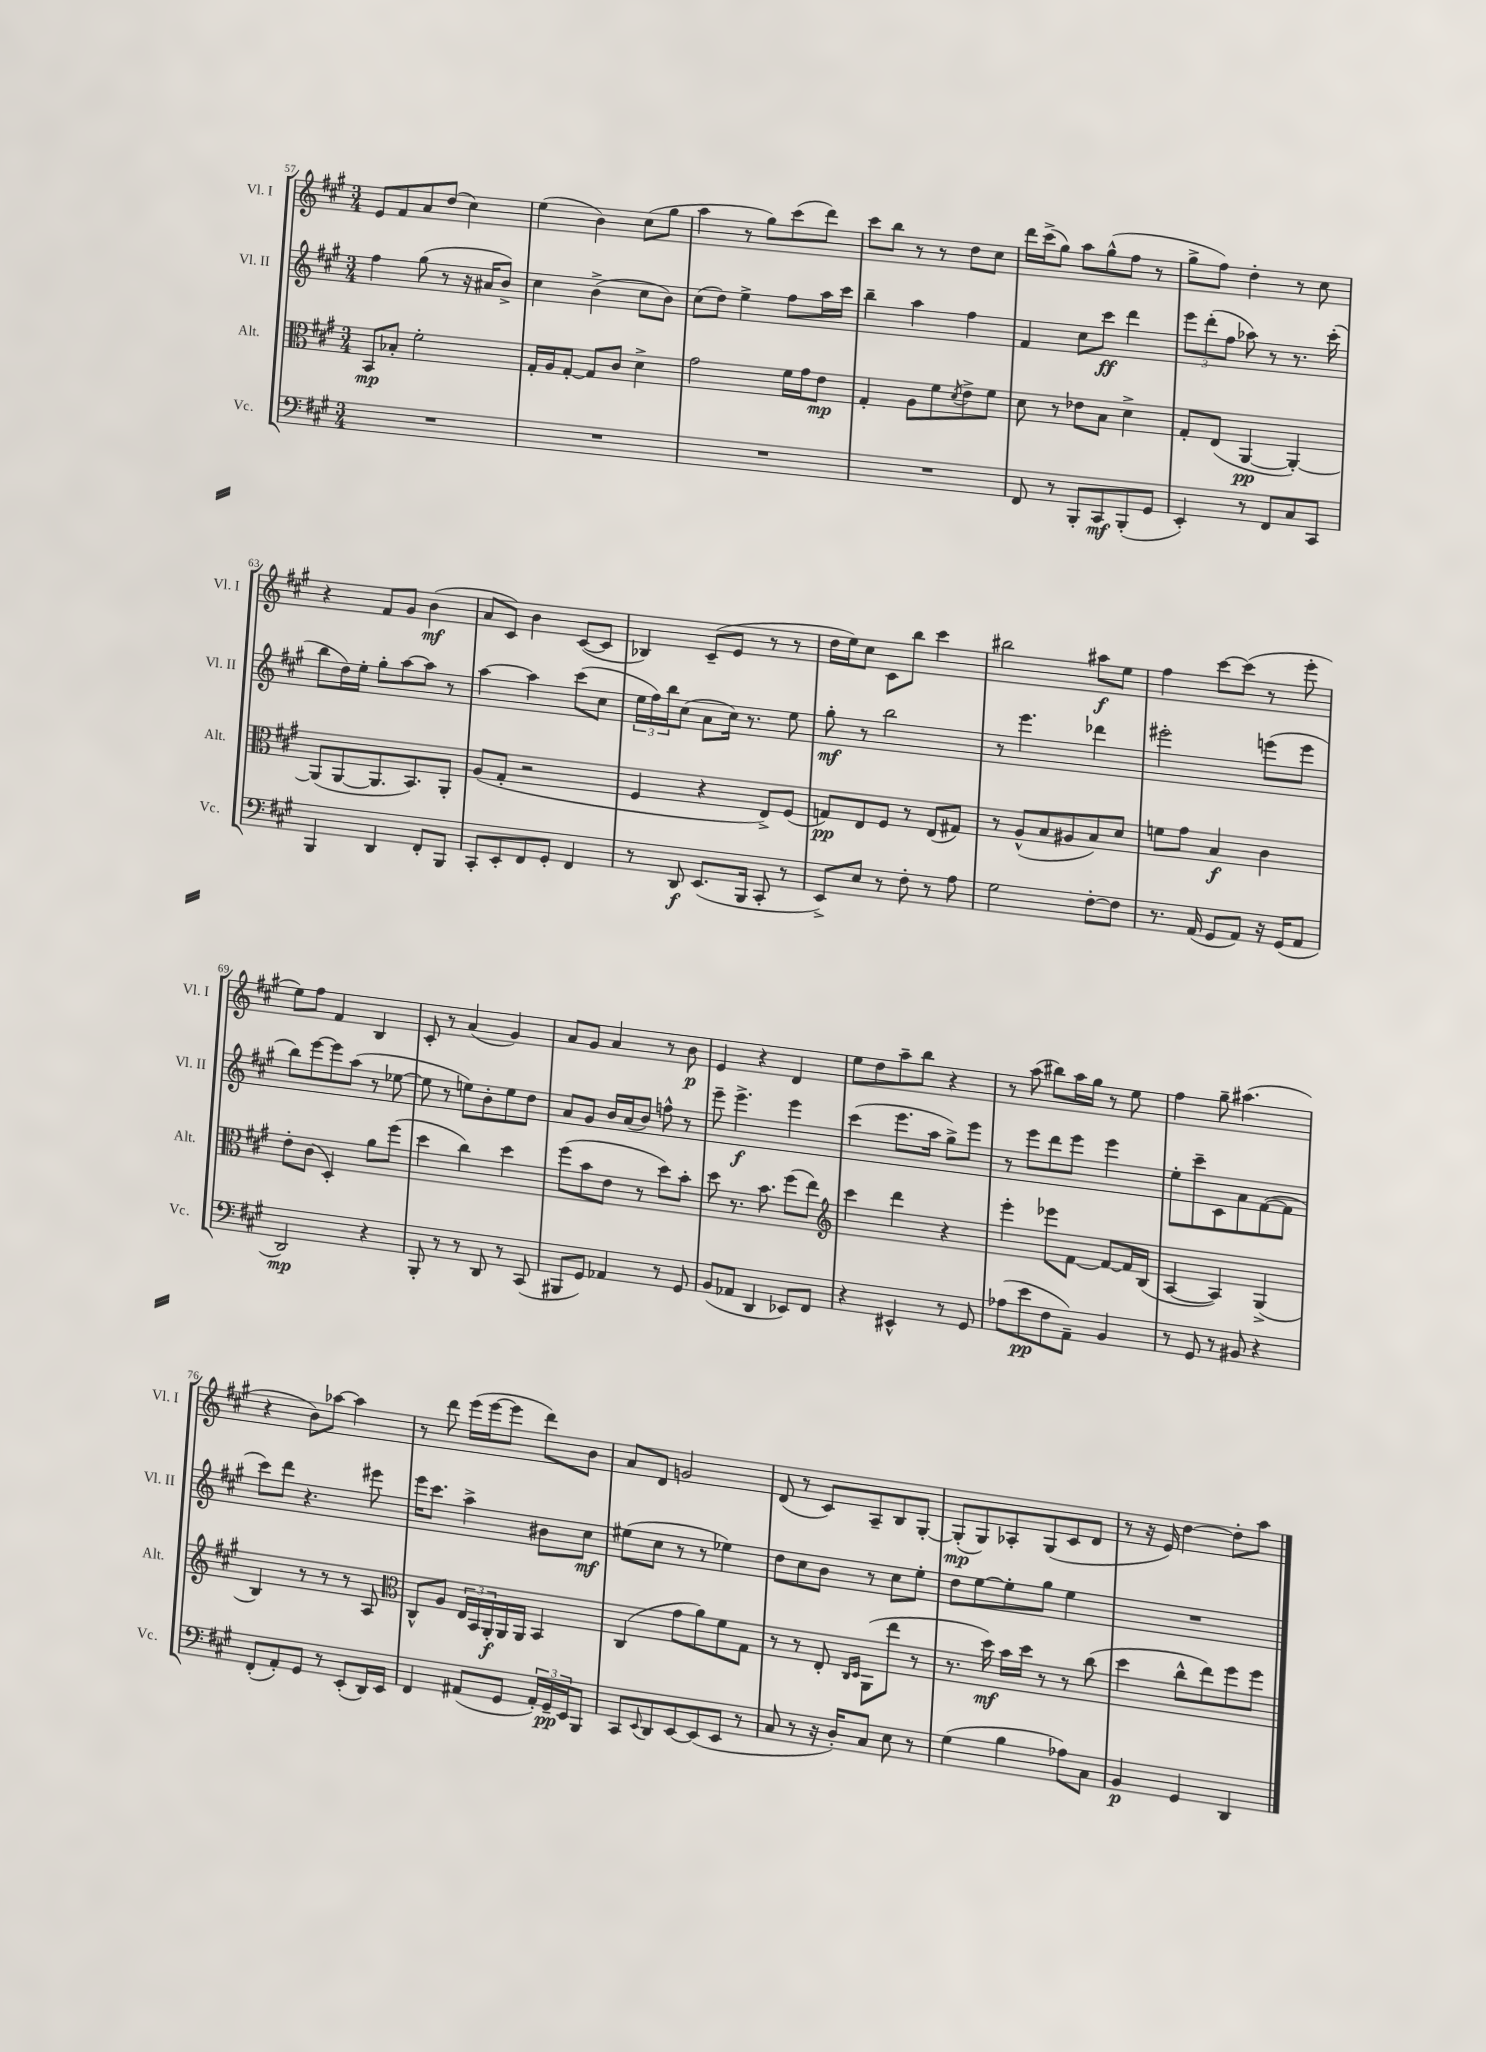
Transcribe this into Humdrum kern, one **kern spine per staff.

**kern	**dynam	**kern	**dynam	**kern	**dynam	**kern	**dynam
*part4	*part4	*part3	*part3	*part2	*part2	*part1	*part1
*staff4	*staff4	*staff3	*staff3	*staff2	*staff2	*staff1	*staff1
*I"Vc.	*	*I"Alt.	*	*I"Vl. II	*	*I"Vl. I	*
*I'Vc.	*	*I'Alt.	*	*I'Vl. II	*	*I'Vl. I	*
*clefF4	*	*clefC3	*	*clefG2	*	*clefG2	*
*k[f#c#g#]	*	*k[f#c#g#]	*	*k[f#c#g#]	*	*k[f#c#g#]	*
*M3/4	*	*M3/4	*	*M3/4	*	*M3/4	*
=57	=57	=57	=57	=57	=57	=57	=57
2.r	.	8BB/L	mp	4ff#\	.	8e/L	.
.	.	8B-X'/J	.	.	.	8f#/	.
.	.	2f#'\	.	(8gg#\	.	8a/	.
.	.	.	.	8r	.	(8dd/J	.
.	.	.	.	16r	.	4cc#\)	.
.	.	.	.	16a#X/KL	.	.	.
.	.	.	.	8b^/J)	.	.	.
=58	=58	=58	=58	=58	=58	=58	=58
2.r	.	16G#'/LL	.	4cc#\	.	(4ee\	.
.	.	16A/J	.	.	.	.	.
.	.	[8G#'/J	.	.	.	.	.
.	.	8G#/L]	.	(4b^\	.	4b\)	.
.	.	8c#/J	.	.	.	.	.
.	.	4d^\	.	8cc#\L	.	(8cc#\L	.
.	.	.	.	8b\J)	.	8gg#\J	.
=59	=59	=59	=59	=59	=59	=59	=59
2.r	.	2g#\	.	(8cc#\L	.	4aa\	.
.	.	.	.	8dd\J)	.	.	.
.	.	.	.	4ee^\	.	8r	.
.	.	.	.	.	.	8gg#\L)	.
.	.	16f#\LL	.	8ff#\L	.	(8ccc#\	.
.	.	16g#\J	.	.	.	.	.
.	.	8e\J	mp	16aa\L	.	8ddd\J)	.
.	.	.	.	16ccc#\JJ	.	.	.
=60	=60	=60	=60	=60	=60	=60	=60
2.r	.	4G#'/	.	4bb~\	.	8ccc#\L	.
.	.	.	.	.	.	8bb\J	.
.	.	8A\L	.	4aa\	.	8r	.
.	.	8f#\	.	.	.	8r	.
.	.	8qd/	.	.	.	.	.
.	.	8e^\	.	4ff#\	.	8dd\L	.
.	.	8f#\J	.	.	.	8cc#\J	.
=61	=61	=61	=61	=61	=61	=61	=61
8FF#/	.	8d\	.	4f#/	.	16ddd\LL	.
.	.	.	.	.	.	(16ccc#^\J	.
8r	.	8r	.	.	.	8gg#\J)	.
8BBB'/L	.	8e-X\L	.	8cc#\L	.	8aa\L	.
8CC#/	mf	8B\J	.	8ccc#\J	ff	(8gg#^^\	.
(8BBB'/	.	4d^\	.	4ddd\	.	8ff#\J	.
8GG#/J	.	.	.	.	.	8r	.
=62	=62	=62	=62	=62	=62	=62	=62
4EE'/)	.	8G#'/L	.	12eee\L	.	8gg#^\L	.
.	.	.	.	(12ddd'\	.	.	.
.	.	(8E/J	.	.	.	8ff#\J)	.
.	.	.	.	12ff#\J	.	.	.
8r	.	[4AA/	pp	8aa-X\)	.	4dd'\	.
8FF#/L	.	.	.	8r	.	.	.
8C#/	.	4AA'/_)	.	8.r	.	8r	.
8CC#/J	.	.	.	.	.	8cc#\	.
.	.	.	.	(16ccc#'\	.	.	.
!!LO:LB:g=z
=63	=63	=63	=63	=63	=63	=63	=63
4BBB/	.	(8AA/L]	.	8bb\L	.	4r	.
.	.	[8AA/	.	16dd\L)	.	.	.
.	.	.	.	16ee'\JJ	.	.	.
4DD/	.	8.AA/]	.	8gg#'\L	.	8f#/L	.
.	.	.	.	[8aa\	.	8g#/J	.
.	.	8.BB/)	.	.	.	.	.
8FF#'/L	.	.	.	8aa\J]	.	(4b\	mf
8BBB/J	.	8AA'/J	.	8r	.	.	.
=64	=64	=64	=64	=64	=64	=64	=64
8CC#'/L	.	(8A/L	.	[4aa\	.	8a/L	.
8EE'/	.	8G#'/J	.	.	.	8c#/J)	.
8FF#/	.	2r	.	4aa\]	.	4b\	.
8GG#'/J	.	.	.	.	.	.	.
4FF#/	.	.	.	(8ccc#\L	.	([8c#/L	.
.	.	.	.	8cc#\J	.	8c#/J]	.
=65	=65	=65	=65	=65	=65	=65	=65
8r	.	4F#/	.	24ee\LL	.	4B-X/)	.
.	.	.	.	24ff#\)	.	.	.
.	.	.	.	24bb\J	.	.	.
8DD/	f	.	.	(8cc#\J	.	.	.
(8.EE/L	.	4r	.	8a\L	.	(8c#~/L	.
.	.	.	.	16cc#\Jk)	.	8e/J	.
16BBB/Jk	.	.	.	8.r	.	.	.
8CC#'/	.	8E^/L)	.	.	.	8r	.
8r	.	(8F#/J	.	8ee\	.	8r	.
=66	=66	=66	=66	=66	=66	=66	=66
8EE^/L)	.	8Gn/L)	pp	8gg#'\	mf	16dd\LL	.
.	.	.	.	.	.	16ee\J)	.
8E/J	.	8E/	.	8r	.	8cc#\J	.
8r	.	8F#/J	.	2bb\	.	8c#\L	.
8F#'\	.	8r	.	.	.	8bb\J	.
8r	.	(8E/L	.	.	.	4ccc#\	.
8A\	.	8G#X/J)	.	.	.	.	.
=67	=67	=67	=67	=67	=67	=67	=67
2G#\	.	8r	.	8r	.	2bb#X\	.
.	.	(8A^^/L	.	4.eee\	.	.	.
.	.	8B/	.	.	.	.	.
.	.	8A#X/	.	.	.	.	.
[8F#'\L	.	8B/)	.	4ddd-X\	.	8aa#X\L	f
8F#\J]	.	8d/J	.	.	.	8ee\J	.
=68	=68	=68	=68	=68	=68	=68	=68
8.r	.	8fn\L	.	2eee#X'\	.	4ff#\	.
.	.	8g#\J	.	.	.	.	.
(16AA/	.	.	.	.	.	.	.
8GG#/L	.	4B/	f	.	.	[8ccc#\L	.
8AA/J)	.	.	.	.	.	(8ccc#\J]	.
16r	.	4c#\	.	(8eeen\L	.	8r	.
(16GG#/KL	.	.	.	.	.	.	.
8AA/J	.	.	.	8eee\J	.	8eee'\	.
!!LO:LB:g=z
=69	=69	=69	=69	=69	=69	=69	=69
2DD/)	mp	8e'\L	.	8bb\L)	.	8ee\L)	.
.	.	(8c#\J	.	[8eee\	.	8ff#\J	.
.	.	4D'/)	.	8eee\]	.	4f#/	.
.	.	.	.	(8aa\J	.	.	.
4r	.	8a\L	.	8r	.	4B/	.
.	.	(8ff#\J	.	[8ee-X\	.	.	.
=70	=70	=70	=70	=70	=70	=70	=70
8BBB'/	.	4dd\	.	8ee-\]	.	8c#'/	.
8r	.	.	.	8r	.	8r	.
8r	.	4cc#\)	.	8een\L)	.	(4a/	.
8DD/	.	.	.	8b'\	.	.	.
8r	.	4dd\	.	8ee\	.	4g#/)	.
(8CC#/	.	.	.	8dd\J	.	.	.
=71	=71	=71	=71	=71	=71	=71	=71
8BBB#X/L	.	(8ff#\L	.	8a/L	.	8a/L	.
8GG#/J)	.	8b\	.	8g#/J	.	8g#/J	.
4AA-X/	.	8e\J	.	16b/LL	.	4a/	.
.	.	.	.	(16a/J	.	.	.
.	.	8r	.	8b/J)	.	.	.
8r	.	8dd\L)	.	8ffn^^\	.	8r	.
8GG#/	.	8b'\J	.	8r	.	8b\	p
=72	=72	=72	=72	=72	=72	=72	=72
(8BB/L	.	8dd\	.	8eee~\	.	4e/	.
8AA-X/J	.	8.r	.	4.eee^\	f	.	.
4DD/	.	.	.	.	.	4r	.
.	.	8.b\	.	.	.	.	.
8EE-X/L)	.	(8ff#\L	.	4eee\	.	4d/	.
8FF#/J	.	8ee\J)	.	.	.	.	.
=73	=73	=73	=73	=73	=73	=73	=73
*	*	*clefG2	*	*	*	*	*
4r	.	4ccc#\	.	(4ccc#\	.	8ee\L	.
.	.	.	.	.	.	8dd\	.
4EE#X^^/	.	4ddd\	.	8.eee\L	.	8aa~\	.
.	.	.	.	.	.	8bb\J	.
.	.	.	.	16aa\Jk	.	.	.
8r	.	4r	.	8gg#^\L)	.	4r	.
8GG#/	.	.	.	8eee\J	.	.	.
=74	=74	=74	=74	=74	=74	=74	=74
(8A-X\L	.	4eee'\	.	8r	.	8r	.
8e\	pp	.	.	8eee\L	.	(8aa\	.
8F#\	.	8eee-X\L	.	8ddd\	.	8bb#X\L)	.
8AA~\J)	.	[8f#\J	.	8eee\J	.	16aa\L	.
.	.	.	.	.	.	16gg#\JJ	.
4BB/	.	8f#/L_	.	4eee\	.	8r	.
.	.	16f#/L]	.	.	.	8ee\	.
.	.	(16B/JJ	.	.	.	.	.
=75	=75	=75	=75	=75	=75	=75	=75
8r	.	[4A/	.	8ee'\L	.	4ff#\	.
8GG#/	.	.	.	8ccc#~\	.	.	.
8r	.	4A/])	.	8c#\	.	8gg#~\	.
8BB#X/	.	.	.	8a\	.	(4.aa#X\	.
4r	.	(4G#^/	.	([8f#\	.	.	.
.	.	.	.	8f#\J]	.	.	.
!!LO:LB:g=z
=76	=76	=76	=76	=76	=76	=76	=76
(8FF#'/L	.	4B/)	.	8ccc#\L)	.	4r	.
8AA'/)	.	.	.	8ddd\J	.	.	.
8GG#/J	.	8r	.	4.r	.	8b\L)	.
8r	.	8r	.	.	.	[8aa-X\J	.
(8EE'/L	.	8r	.	.	.	4aa-\]	.
16DD/L)	.	8A/	.	8eee#X\	.	.	.
16EE/JJ	.	.	.	.	.	.	.
=77	=77	=77	=77	=77	=77	=77	=77
*	*	*clefC3	*	*	*	*	*
4FF#/	.	8C#^^/L	.	16eee\KL	.	8r	.
.	.	.	.	8.ccc#\J	.	.	.
.	.	8A/J	.	.	.	8ddd\	.
(8AA#X/L	.	24E/LL	.	4aa^\	.	(16eee\LL	.
.	.	24BB/	.	.	.	.	.
.	.	.	.	.	.	[16eee\J	.
.	.	24AA'/	f	.	.	.	.
8GG#/J	.	16AA/	.	.	.	8eee\J]	.
.	.	16AA/JJ	.	.	.	.	.
24AA#'/LL)	.	4BB/	.	8b#X\L	.	8ddd\L)	.
24GG#~/	pp	.	.	.	.	.	.
24EE/J	.	.	.	.	.	.	.
8BBB/J	.	.	.	8cc#\J	mf	8b\J	.
=78	=78	=78	=78	=78	=78	=78	=78
8CC#/L	.	(4C#/	.	(8ee#X\L	.	8a/L	.
8qqEE/	.	.	.	.	.	.	.
8DD/	.	.	.	8cc#\J	.	8d/J	.
[8EE/	.	8g#\L	.	8r	.	2gn/	.
(8EE/]	.	8a\)	.	8r	.	.	.
8EE/J	.	8f#\	.	4ee-X\)	.	.	.
8r	.	8G#\J	.	.	.	.	.
=79	=79	=79	=79	=79	=79	=79	=79
8C#/	.	8r	.	8dd\L	.	(8d/	.
8r	.	8r	.	8cc#\	.	8r	.
16r	.	8E'/	.	8b\J	.	8c#/L)	.
16D'/KL)	.	.	.	.	.	.	.
.	.	16qqC#/LL	.	.	.	.	.
.	.	16qqD/JJ	.	.	.	.	.
8C#/J	.	(8AA\L	.	8r	.	8A~/	.
8E\	.	8ee\J	.	8cc#\L	.	8B/	.
8r	.	8r	.	8ee'\J	.	[8G#'/J	.
=80	=80	=80	=80	=80	=80	=80	=80
(4G#\	.	8.r	.	8dd\L	.	(8G#'/L]	mp
.	.	.	.	[8ee\	.	8G#/)	.
.	.	16dd\)	mf	.	.	.	.
4B\	.	16b\LL	.	8ee'\]	.	8A-X'/	.
.	.	16dd\JJ	.	.	.	.	.
.	.	8r	.	8gg#\J	.	(8G#/	.
8A-X\L)	.	8r	.	4ee\	.	8c#/	.
8C#\J	.	(8cc#\	.	.	.	8d/J	.
=81	=81	=81	=81	=81	=81	=81	=81
4BB/	p	4dd\	.	2.r	.	8r	.
.	.	.	.	.	.	16r	.
.	.	.	.	.	.	16e/)	.
4GG#/	.	8cc#^^\L	.	.	.	[4dd\	.
.	.	8ee\)	.	.	.	.	.
4DD/	.	8ff#\	.	.	.	8dd'\L]	.
.	.	8ff#\J	.	.	.	8aa\J	.
==	==	==	==	==	==	==	==
*-	*-	*-	*-	*-	*-	*-	*-
